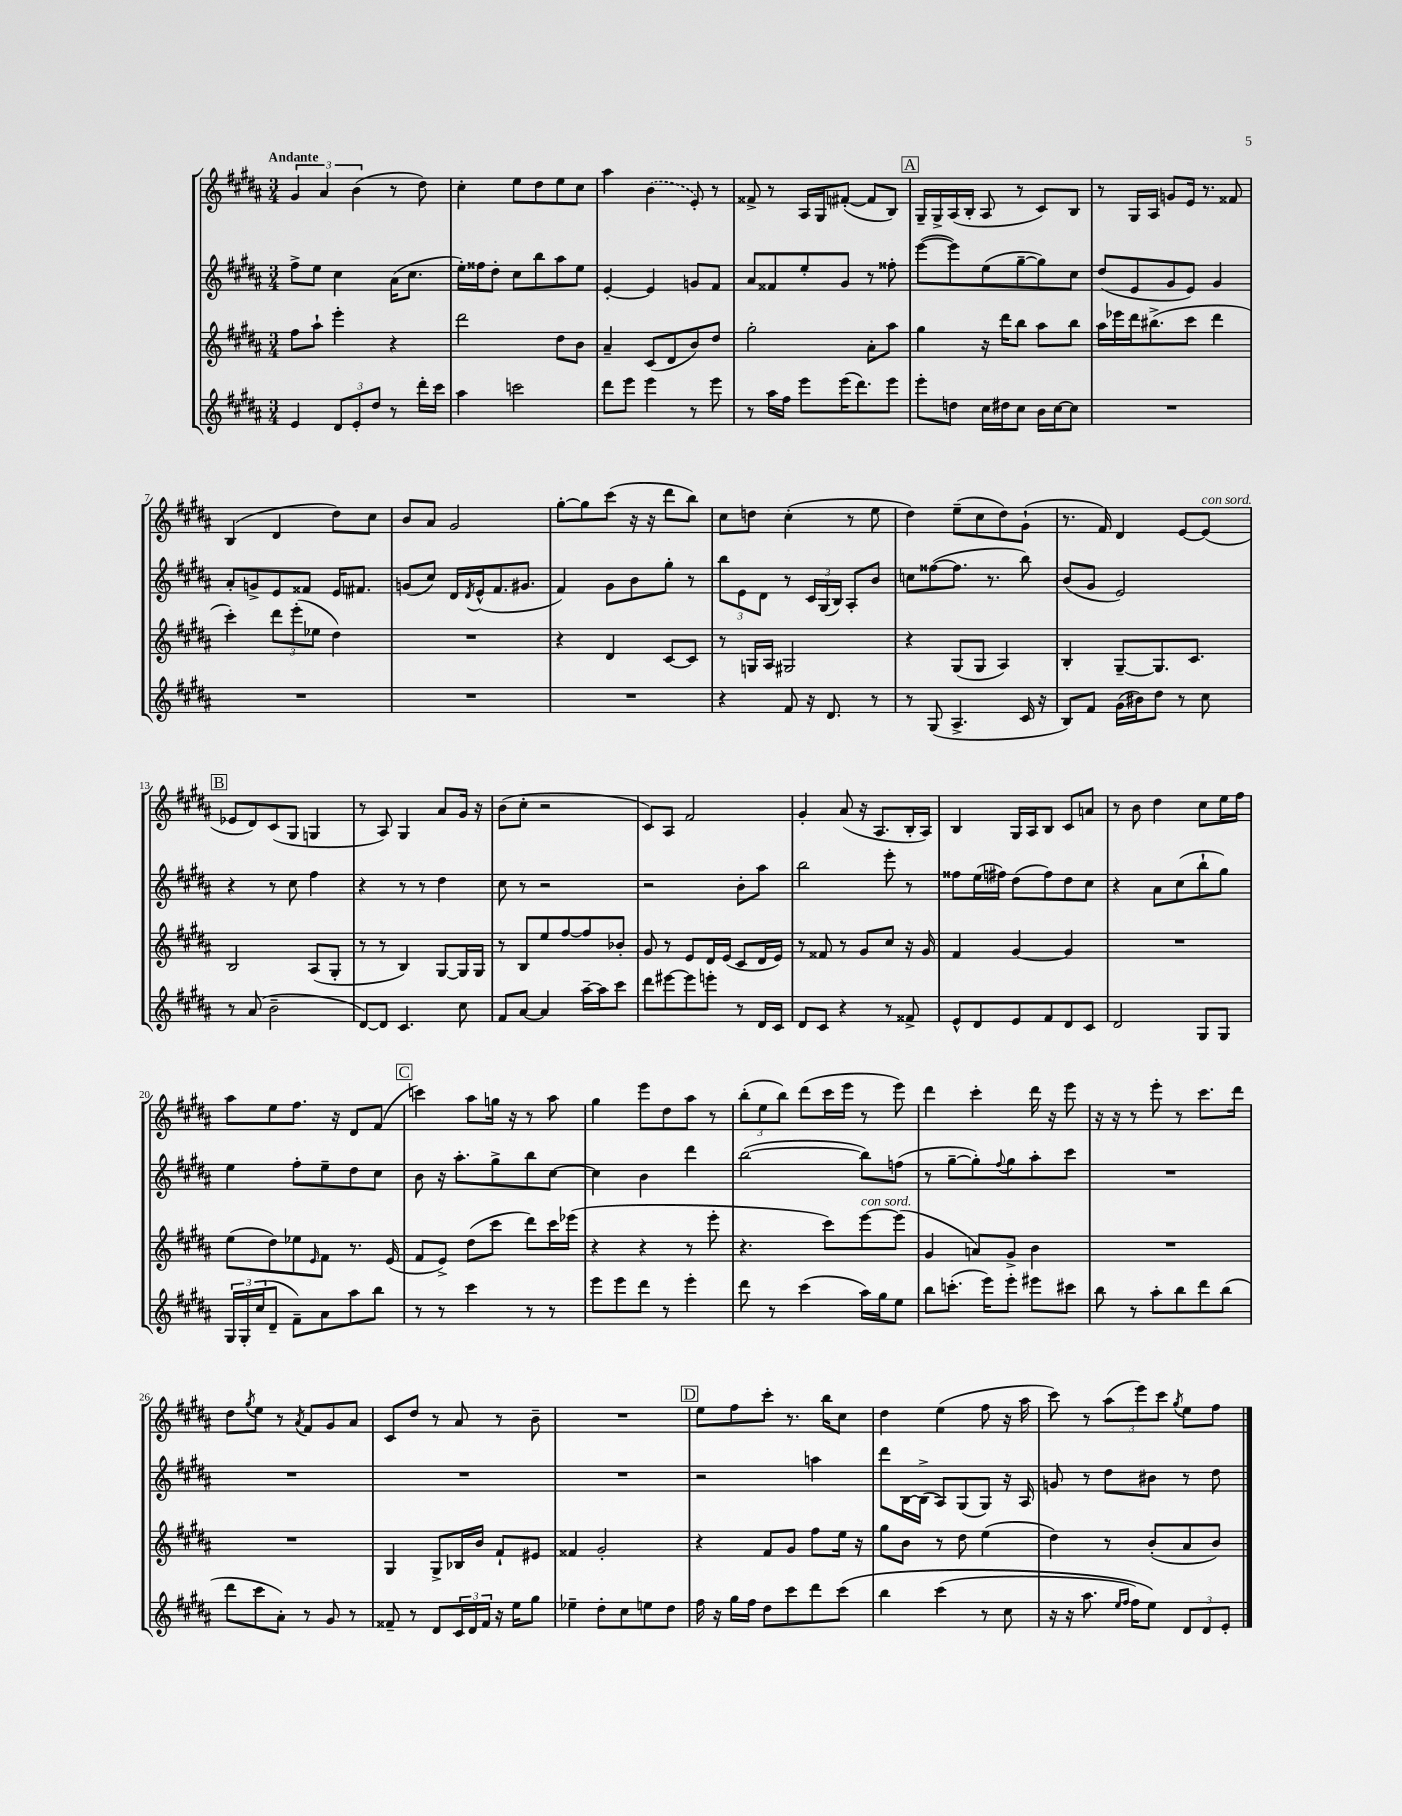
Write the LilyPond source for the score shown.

<<
\new StaffGroup <<
\new Staff = "s0" {
    \clef treble \key b \major \numericTimeSignature \time 3/4 \tempo "Andante"
    \tuplet 3/2 { gis'4 ais'4 b'4( } r8 dis''8) |
    cis''4-. e''8 dis''8 e''8 cis''8 |
    ais''4 \once \slurDashed b'4( e'8-.) r8 |
    fisis'8-> r8 ais16 gis16 fis'8~-.( fis'8 b8) |
    \mark \markup { \box "A" } gis16-- gis16-> ais16( b16-. ais8 r8 cis'8) b8 |
    r8 gis16 ais16 g'8 e'16 r8. fisis'8 |
    b4( dis'4 dis''8) cis''8 |
    b'8 ais'8 gis'2 |
    gis''8~-. gis''8 cis'''8( r16 r16 dis'''8 b''8) |
    cis''8 d''8 cis''4-.( r8 e''8 |
    dis''4) e''8--( cis''8 dis''8) gis'8-!( |
    r8. fis'16) dis'4 e'8~ e'8^\markup { \italic "con sord." }( |
    \mark \markup { \box "B" } ees'8 dis'8) cis'8( gis8 g4 |
    r8 ais8) gis4 ais'8 gis'16 r16 |
    b'8( cis''8-. r2 |
    cis'8) ais8 fis'2 |
    gis'4-. ais'8( r16 ais8. b16-. ais16) |
    b4 gis16 ais16 b8 cis'8 a'8 |
    r8 b'8 dis''4 cis''8 e''16 fis''16 |
    ais''8 e''8 fis''8. r16 dis'8 fis'8( |
    \mark \markup { \box "C" } c'''4) ais''8 g''16 r16 r8 ais''8 |
    gis''4 e'''8 dis''8 ais''8 r8 |
    \tuplet 3/2 { b''8-.( e''8 b''8) } dis'''8( cis'''16 e'''16 r8 e'''8) |
    dis'''4 cis'''4-. dis'''16 r16 e'''8 |
    r16 r16 r8 e'''8-. r8 cis'''8. dis'''16 |
    dis''8 \acciaccatura { gis''8 } e''8 r8 \acciaccatura { ais'8 } fis'8 gis'8 ais'8 |
    cis'8 dis''8 r8 ais'8 r8 b'8-- |
    R2. |
    \mark \markup { \box "D" } e''8 fis''8 cis'''8-. r8. b''16 cis''8 |
    dis''4 e''4( fis''8 r16 ais''16 |
    cis'''8) r8 \tuplet 3/2 { ais''8( e'''8) cis'''8 } \acciaccatura { gis''8 } e''8 fis''8 \bar "|." |
}
\new Staff = "s1" {
    \clef treble \key b \major \numericTimeSignature \time 3/4
    fis''8-> e''8 cis''4 ais'16( cis''8. |
    e''16-.) fisis''16 dis''8-. cis''8 b''8 ais''8 e''8 |
    e'4~-. e'4 g'8 fis'8 |
    ais'8 fisis'8 e''8-. gis'8 r8 fisis''8-. |
    \mark \markup { \box "A" } e'''8~( e'''8) e''8( gis''8~-- gis''8) cis''8 |
    dis''8( e'8 gis'8 e'8) gis'4 |
    ais'8-. g'8-> e'8 fisis'8 e'16 fis'8. |
    g'8( cis''8) dis'16 \acciaccatura { dis'8 } e'16-^( fis'8. gis'8. |
    fis'4) gis'8 b'8 gis''8-. r8 |
    \tuplet 3/2 { b''8 e'8 dis'8 } r8 \tuplet 3/2 { cis'16 gis16( b16) } ais8-. b'8 |
    c''8 fisis''8~( fisis''8. r8. b''8) |
    b'8( gis'8 e'2) |
    \mark \markup { \box "B" } r4 r8 cis''8 fis''4 |
    r4 r8 r8 dis''4 |
    cis''8 r8 r2 |
    r2 b'8-. ais''8 |
    b''2 e'''8-. r8 |
    fisis''8 e''16( fis''16) dis''8( fis''8) dis''8 cis''8 |
    r4 ais'8 cis''8( b''8-! gis''8) |
    e''4 fis''8-. e''8-- dis''8 cis''8 |
    \mark \markup { \box "C" } b'8 r16 ais''8.-. gis''8-> b''8 cis''8~ |
    cis''4 b'4 dis'''4 |
    b''2~( b''8) f''8( |
    r8 gis''8~-- gis''8-.) \appoggiatura { fis''8 } gis''8 ais''8-. cis'''8 |
    R2. |
    R2. |
    R2. |
    R2. |
    \mark \markup { \box "D" } r2 a''4 |
    dis'''8 b16~ b16->( ais8) gis8( gis8) r16 ais16 |
    g'8 r8 dis''8 bis'8 r8 dis''8 \bar "|." |
}
\new Staff = "s2" {
    \clef treble \key b \major \numericTimeSignature \time 3/4
    fis''8 ais''8-! e'''4-. r4 |
    dis'''2 dis''8 b'8 |
    ais'4-- cis'8( dis'8 b'8) dis''8 |
    gis''2-. ais'8-. ais''8 |
    \mark \markup { \box "A" } gis''4 r16 dis'''16 b''8 ais''8 b''8 |
    ais''16 ees'''16 dis'''16 bis''8.->( cis'''8 dis'''4 |
    cis'''4-.) \tuplet 3/2 { dis'''8 e'''8-.( ees''8 } dis''4) |
    R2. |
    r4 dis'4 cis'8~ cis'8 |
    r8 g16 ais16 gis2 |
    r4 gis8( gis8 ais4) |
    b4-. gis8~-- gis8. cis'8. |
    \mark \markup { \box "B" } b2 ais8( gis8-. |
    r8 r8 b4) gis8~ gis16 gis16 |
    r8 b8 e''8 fis''8~ fis''8 bes'8-. |
    gis'8 r8 e'8 dis'16 e'16( cis'8 dis'16 e'16) |
    r8 fisis'8 r8 gis'8 cis''8 r16 gis'16 |
    fis'4 gis'4~ gis'4 |
    R2. |
    e''8( dis''8) ees''8 \grace { e'16 } fis'8 r8. e'16( |
    \mark \markup { \box "C" } fis'8 e'8->) dis''8( cis'''8 dis'''8) cis'''16 ees'''16( |
    r4 r4 r8 e'''8-. |
    r4. cis'''8) e'''8~^\markup { \italic "con sord." } e'''8( |
    gis'4 a'8) gis'8-> b'4 |
    R2. |
    R2. |
    gis4 gis8-> bes16 b'16 fis'8-! eis'8 |
    fisis'4 gis'2-. |
    \mark \markup { \box "D" } r4 fis'8 gis'8 fis''8 e''16 r16 |
    gis''8 b'8 r8 dis''8 e''4( |
    dis''4) r8 b'8-.( ais'8 b'8) \bar "|." |
}
\new Staff = "s3" {
    \clef treble \key b \major \numericTimeSignature \time 3/4
    e'4 \tuplet 3/2 { dis'8 e'8-. dis''8 } r8 dis'''16-. cis'''16 |
    ais''4 c'''2 |
    dis'''8 e'''8 e'''4 r8 e'''8 |
    r8 ais''16 fis''16 e'''8 e'''16( dis'''8.) e'''8 |
    \mark \markup { \box "A" } e'''8-. d''8 cis''16 dis''16 cis''8 b'16 cis''16~ cis''8 |
    R2. |
    R2. |
    R2. |
    R2. |
    r4 fis'8 r16 dis'8. r8 |
    r8 gis8( ais4.-> cis'16 r16 |
    b8) fis'8 gis'16( bis'16) dis''8 r8 cis''8 |
    \mark \markup { \box "B" } r8 ais'8( b'2-- |
    dis'8~) dis'8 cis'4. cis''8 |
    fis'8 ais'8~ ais'4 ais''16~-- ais''16 cis'''8 |
    dis'''8 eis'''8~ eis'''8 e'''8-. r8 dis'16 cis'16 |
    dis'8 cis'8 r4 r8 fisis'8-> |
    e'8-^ dis'8 e'8 fis'8 dis'8 cis'8 |
    dis'2 gis8 gis8 |
    \tuplet 3/2 { gis16 gis16-. cis''16( } dis'8-- fis'8--) ais'8 ais''8 b''8 |
    \mark \markup { \box "C" } r8 r8 cis'''4 r8 r8 |
    e'''8 e'''8 dis'''8 r8 e'''4-. |
    dis'''8 r8 cis'''4( ais''16) gis''16 e''8 |
    b''8 c'''8.-.( e'''16) e'''8-. eis'''8 cis'''8 |
    b''8 r8 ais''8-. b''8 dis'''8 b''8( |
    dis'''8 cis'''8 ais'8-.) r8 gis'8 r8 |
    fisis'8-- r8 dis'8 \tuplet 3/2 { cis'16 dis'16 fisis'16 } r16 e''16 gis''8 |
    ees''4-- dis''8-. cis''8 e''8 dis''8 |
    \mark \markup { \box "D" } fis''16 r16 gis''16 fis''16 dis''8 cis'''8 dis'''8 cis'''8\( |
    b''4 cis'''4( r8 cis''8 |
    r16 r16 ais''8. \grace { e''16 fis''16 } fis''16) e''8\) \tuplet 3/2 { dis'8 dis'8 e'8-. } \bar "|." |
}
>>
>>
